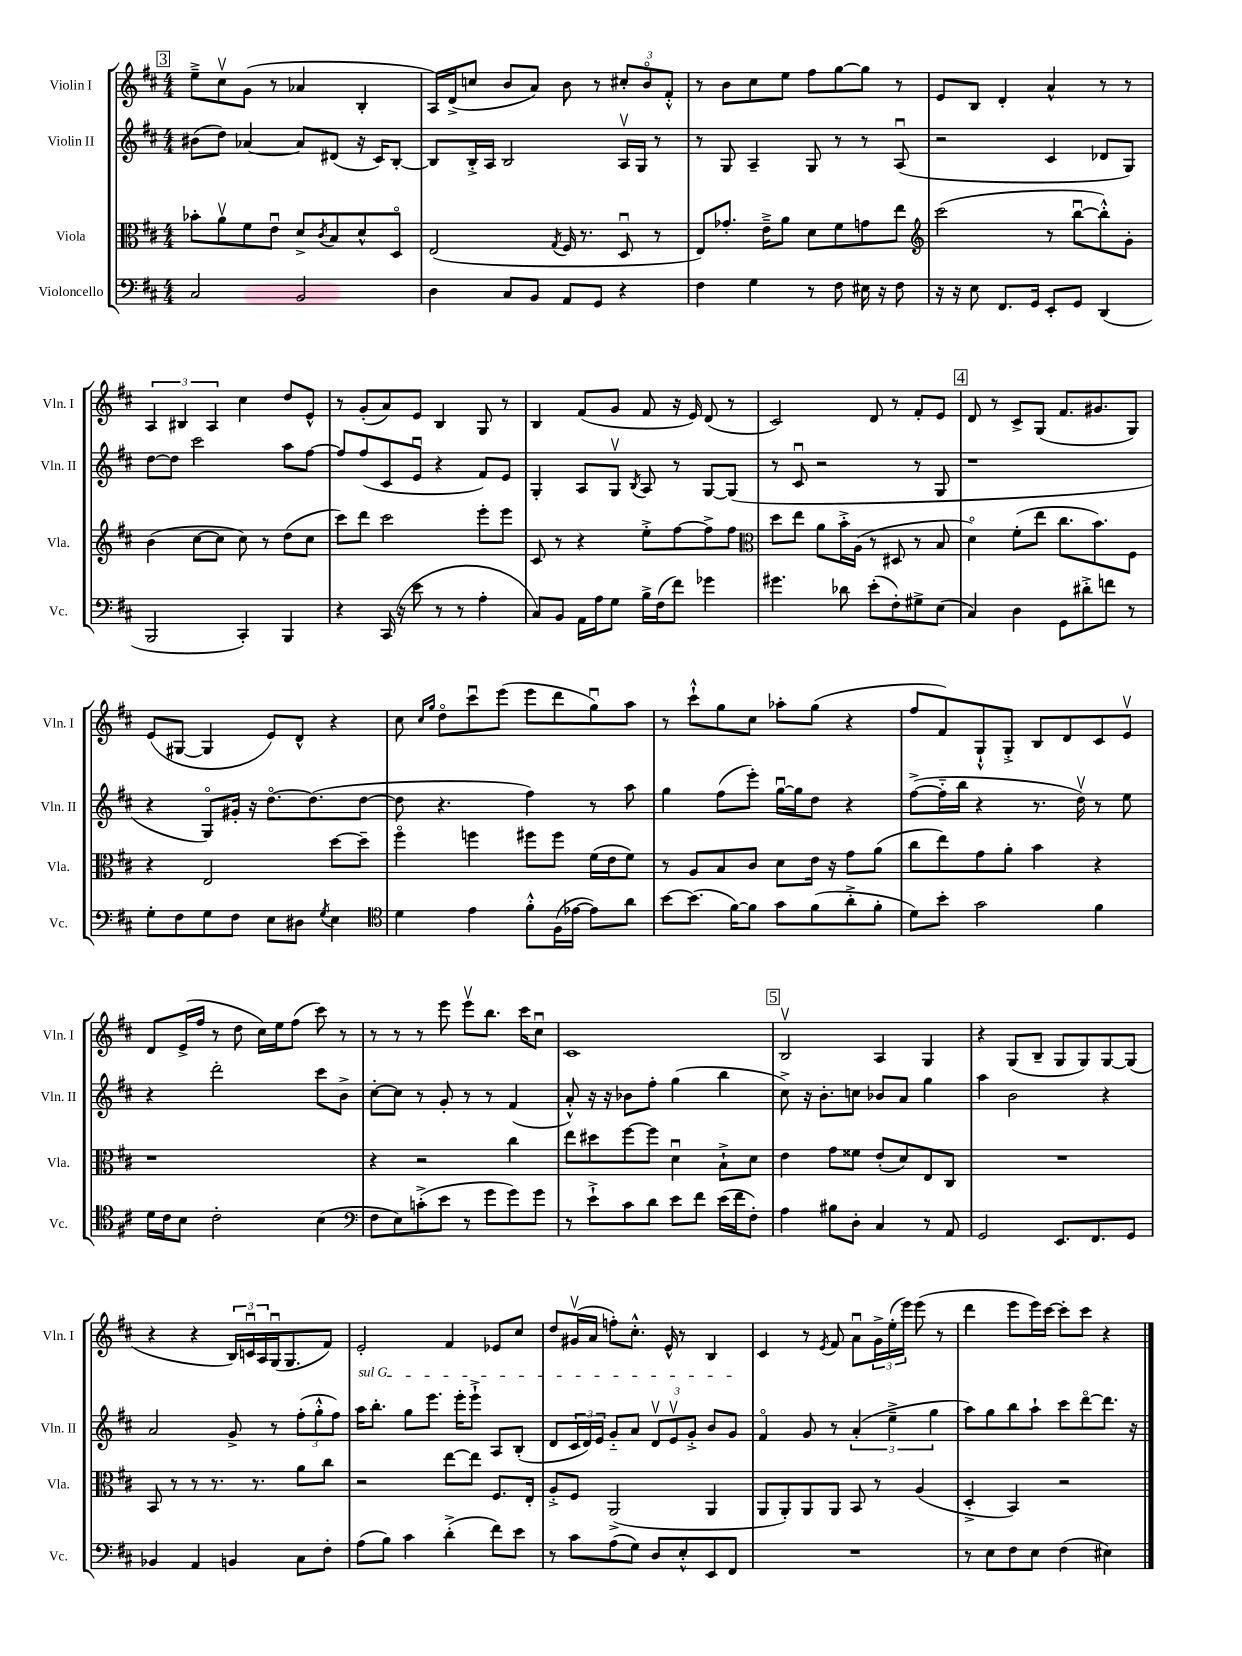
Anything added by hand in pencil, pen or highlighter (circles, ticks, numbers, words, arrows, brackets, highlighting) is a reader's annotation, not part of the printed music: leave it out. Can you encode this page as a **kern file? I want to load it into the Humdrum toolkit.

**kern	**kern	**kern	**kern
*staff4	*staff3	*staff2	*staff1
*clefF4	*clefC3	*clefG2	*clefG2
*k[f#c#]	*k[f#c#]	*k[f#c#]	*k[f#c#]
*M4/4	*M4/4	*M4/4	*M4/4
2C#	8b-'	(8b#	8ee~^
.	8av	8dd)	8cc#v
.	8f#	[4a-	(8g
.	8eu	.	8r
2BB	8d^	8a-]	4a-
.	8qc#	.	.
.	8B	(8d#	.
.	8d^^	16r	4B'
.	.	16c#)	.
.	8Do	[8B'	.
=	=	=	=
4D	(2E	8B]	16A)
.	.	.	(16d^
.	.	16B'^	8cc
.	.	16A	.
8C#	.	2B	8b
8BB	.	.	8a)
.	8qG	.	.
8AA	16F#	.	8b
.	8.r	.	.
8GG	.	.	8r
4r	8Du	16Av	12cc#'
.	.	16G	.
.	.	.	12bo
.	8r	8r	.
.	.	.	12f#'^^
=	=	=	=
4F#	8E)	8r	8r
.	8.g-'	8G	8b
4G	.	4A~	8cc#
.	16e~^	.	.
.	8a	.	8ee
8r	8d	8G	8ff#
8F#	8f#	8r	[8gg
16E#	8g	8r	8gg]
16r	.	.	.
8F#	8ee	(8Au	8r
=	=	=	=
*	*clefG2	*	*
16r	(2ccc#	2r	8e
16r	.	.	.
8E	.	.	8B
8.FF#	.	.	4d'
16GG	.	.	.
8EE'	8r	4c#	4a^^
8GG	[8bbu	.	.
(4DD	8bb'^^])	8d-	8r
.	8g'	8G)	8r
=	=	=	=
2BBB	(4b	[8dd	6A
.	.	8dd]	.
.	.	.	6B#
.	[8cc#	2ccc#	.
.	.	.	6A
.	8cc#]	.	.
4CC#')	8cc#)	.	4cc#
.	8r	.	.
4BBB	(8dd	8aa	8dd
.	8cc#	[8ff#	8e^^
=	=	=	=
4r	8ccc#)	8ff#]	8r
.	8ddd	(8ff#	(8g'
(16CC#	2ccc#	8c#	8a)
16r	.	.	.
8e	.	8eu	8e
8r	.	4r	4B
8r	.	.	.
4A'	8eee'	8f#)	8G
.	8eee	8e	8r
=	=	=	=
8C#)	8c#	4G'	4B
8BB	8r	.	.
16AA	4r	8A	(8f#
16A	.	.	.
8G	.	8Gv	8g
.	.	8qB	.
16B^	8ee'^	8A	8f#
(16F#	.	.	.
8f#)	[8ff#	8r	16r
.	.	.	16e)
4g-	8ff#^]	[8G	(8d
.	8ff#	(8G]	8r
=	=	=	=
*	*clefC3	*	*
4.g#	8dd	8r	2c#)
.	8ee	8c#u	.
.	8a	2r	.
8d-	16b'^	.	.
.	(16A	.	.
(8e'	8r	.	8d
8F#')	8D#	.	8r
8G#^	8r	8r	8f#'
(8E	8B	8G	8e
=	=	=	=
4C#)	4do)	1r	8d
.	.	.	8r
4D	(8f#'	.	8c#^
.	8ee	.	(8G
8GG	8.cc#	.	8.f#
8d#'^	.	.	.
.	8.b)	.	8.g#
8f	.	.	.
8r	8F#	.	8G)
=	=	=	=
8G'	4r	4r	(8e
8F#	.	.	[8G#
8G	2E	8Go)	4G#]
8F#	.	16g#'	.
.	.	16r	.
8E	.	[8.ddo	8e)
8D#	.	.	8d^^
.	.	(8.dd]	.
8qG	.	.	.
4E	[8dd	.	4r
.	8dd~]	[8dd	.
=	=	=	=
*clefC4	*	*	*
4d	4ff#o	8dd]	8cc#
.	.	.	16qqcc#
.	.	.	16qqgg
.	.	4.r	8ddo
4e	4ff	.	8ccc#u
.	.	.	(8eee
8f#'^^	8ff#	4ff#)	8eee
(16F#	8ff#	.	8ddd
[16e-	.	.	.
8e-])	(16f#	8r	8ggu)
.	16e	.	.
8a	8f#)	8aa	8aa
=	=	=	=
[8b	8r	4gg	8r
(8.b]	8A	.	8ccc#`^^
.	8B	(8ff#	8gg
[16f#)	.	.	.
8f#]	8c#	8eee')	8cc#
8g	8d	[16ggu	8aa-'
.	.	16gg]	.
(8f#	16e	8dd	(8gg
.	16r	.	.
8a'^	8g	4r	4r
8f#'	(8a	.	.
=	=	=	=
8d)	8cc#	([8ff#^	8ff#
8b'	8ee)	16ff#'~]	8f#)
.	.	16bb	.
2g	8g	4r	8G`^^
.	8a'	.	8G'^
.	4b	8.r	8B
.	.	.	8d
.	.	16ddv)	.
4f#	4r	8r	8c#
.	.	8ee	8ev
=	=	=	=
16d	1r	4r	8d
16c#	.	.	.
8B	.	.	(16e^
.	.	.	16ff#
2c#'	.	2ddd'	8r
.	.	.	8dd
.	.	.	16cc#)
.	.	.	16ee
.	.	.	(8ff#
(4B	.	8ccc#	8ccc#)
.	.	8b^	8r
=	=	=	=
*clefF4	*	*	*
8F#	4r	[8cc#'	8r
8E)	.	8cc#]	8r
(8c'^	2r	8r	8r
8e	.	8g'	8eee
8r	.	8r	8eeev
8g	.	8r	8.bb
8g)	4cc#	(4f#	.
.	.	.	16ccc#
8g	.	.	8cc#u
=	=	=	=
8r	8ee	8a'^^)	1c#
8e`^	8dd#	16r	.
.	.	16r	.
8c#	[8ff#	8b-	.
8d	8ff#]	8ff#'	.
8e	4du	(4gg	.
8f#	.	.	.
(16e	8B`^	4bb	.
16f#	.	.	.
8F#')	8d	.	.
=	=	=	=
4A	4e	8cc#^)	2Bv
.	.	16r	.
.	.	8.b'	.
8B#	8g	.	.
8D'	8f##	8cc	.
4C#	(8e'	8b-	4A
.	8d)	8a	.
8r	8E	4gg	4G
8AA	8C#	.	.
=	=	=	=
2GG	1r	4aa	4r
.	.	2b	(8G
.	.	.	8B~
8.EE	.	.	8G
.	.	.	8G)
8.FF#	.	.	.
.	.	4r	[8G
8GG	.	.	(8G]
=	=	=	=
4BB-	8BB	2a	4r
.	8r	.	.
4AA	8r	.	4r
.	8.r	.	.
4BB	.	8g^	24B)
.	.	.	24cu
.	8.r	.	.
.	.	.	24A
.	.	8r	(16Gu
.	.	.	8.G
8C#	8a	(12ff#'	.
.	.	12gg'^^	.
8F#'	8cc#	.	8f#)
.	.	12ff#)	.
=	=	=	=
(8A	2r	16aa	2e'
.	.	8.bb'	.
8B)	.	.	.
4c#	.	8gg	.
.	.	8.eee	.
(4d'^	[8ee	.	4f#
.	.	16eee'	.
.	8ee]	8eee`^	.
8f#)	8.F#	8A	8e-
8e	.	(8B'	8cc#
.	16E'	.	.
=	=	=	=
8r	8A'^	8d	8dd
8c#	8F#	24c#	(16g#v
.	.	24d)	.
.	.	.	16a
.	.	24e	.
(8A	(2AA^	8g'~	8ff')
8G)	.	8a	8.cc#'^^
8D	.	12dv	.
.	.	.	16e^^
.	.	12ev	.
8E'^^	.	.	8r
.	.	12g'^	.
8EE	4AA	8b	4B
8FF#	.	8g	.
=	=	=	=
1r	8AA	4f#o	4c#
.	8AA')	.	.
.	8AA	8g	8r
.	.	.	8qe
.	8AA	8r	8f#
.	8BB	(6a'	8au
.	8r	.	24g^
.	.	6ee~^	(24ee'
.	.	.	24eee)
.	(4A	.	(8eee
.	.	6gg	.
.	.	.	8r
=	=	=	=
8r	4D'^	8aa)	4ddd
8E	.	8gg	.
8F#	4BB)	8bb	8eee
8E	.	8aa`	16eee)
.	.	.	[16ccc#
(4F#	2r	8ccc#	8ccc#']
.	.	[8dddo	8ccc#
4E#)	.	8.ddd]	4r
.	.	16r	.
==	==	==	==
*-	*-	*-	*-
